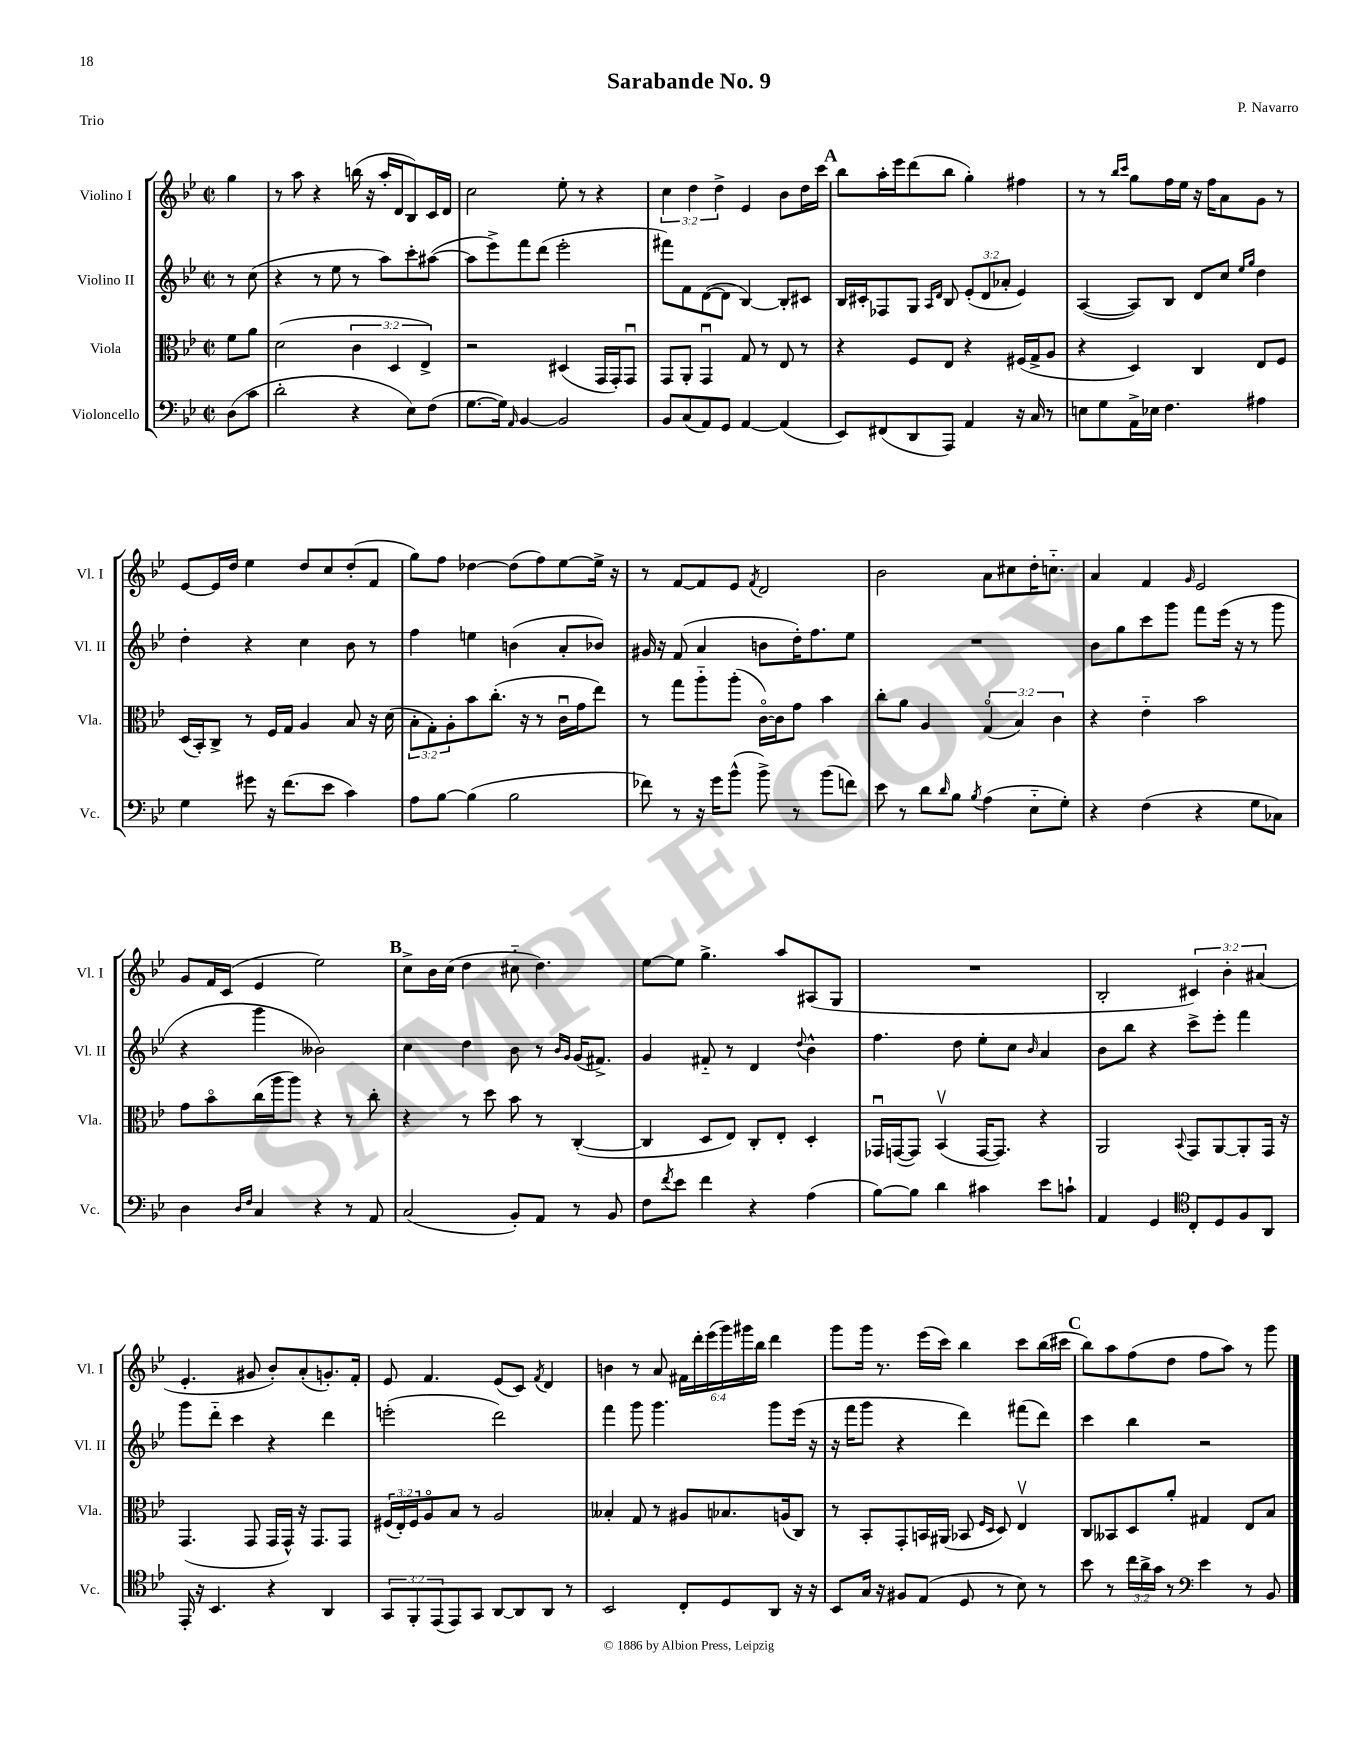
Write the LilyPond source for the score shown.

\header { title = "Sarabande No. 9" composer = "P. Navarro" piece = "Trio" }
<<
\new StaffGroup <<
\new Staff = "s0" \with { instrumentName = "Violino I" shortInstrumentName = "Vl. I" } {
    \clef treble \key bes \major \defaultTimeSignature \time 2/2 \override Staff.TupletNumber.text = #tuplet-number::calc-fraction-text \partial 4
    g''4 |
    r8 a''8 r4 b''16( r16 a''16-. d'16 bes8) c'16 d'16 |
    c''2 ees''8-. r8 r4 |
    \tuplet 3/2 { c''4 d''4 d''4-> } ees'4 bes'8 d''16 c'''16 |
    \mark \markup { \bold "A" } bes''8 a''16-. ees'''16 d'''8( bes''8 g''4-.) fis''4 |
    r8 r8 \grace { bes''16 c'''16 } g''8 f''16 ees''16 r16 f''16 a'8 g'8 r8 |
    ees'8~ ees'16 d''16 ees''4 d''8 c''8 d''8-.( f'8 |
    g''8) f''8 des''4~ des''8( f''8) ees''8~ ees''16-> r16 |
    r8 f'8~ f'8 ees'8 \acciaccatura { f'8 } d'2 |
    bes'2 a'8 cis''8 d''16-. c''8.-_ |
    a'4 f'4 \grace { g'16 } ees'2 |
    g'8 f'16 c'16( ees'4 ees''2) |
    \mark \markup { \bold "B" } c''8-> bes'16 c''16( d''4 cis''8-_ d''4.) |
    ees''8~ ees''8 g''4.-> a''8 ais8( g8 |
    R1 |
    bes2-. \tuplet 3/2 { cis'4) bes'4-. ais'4( } |
    ees'4.-. gis'8 bes'8-.) a'8-.( g'8.-.) f'16-. |
    ees'8 f'4. ees'8( c'8) \acciaccatura { f'8 } d'4 |
    b'4 r8 a'8 \tuplet 6/4 { fis'16 d'''16-. ees'''16( g'''16) gis'''16 bes''16 } d'''4 |
    g'''8 g'''16 r8. ees'''16( c'''16) bes''4 c'''8 bes''16( cis'''16 |
    \mark \markup { \bold "C" } bes''8) a''8 f''8( d''8 f''8 a''8) r8 g'''8 \bar "|." |
}
\new Staff = "s1" \with { instrumentName = "Violino II" shortInstrumentName = "Vl. II" } {
    \clef treble \key bes \major \defaultTimeSignature \time 2/2 \override Staff.TupletNumber.text = #tuplet-number::calc-fraction-text \partial 4
    r8 c''8( |
    r4 r8 ees''8 r8 a''8) c'''8-. ais''8~( |
    ais''8 ees'''8->) f'''8 d'''8( ees'''2-. |
    fis'''8) f'8 d'8~( d'8 bes4~) bes8-. cis'8 |
    \mark \markup { \bold "A" } bes16 cis'16-. fes8 g8 \grace { a16 d'16 } bes8 \tuplet 3/2 { ees'8-.( d'8 aes'8-. } ees'4) |
    a4~( a8) bes8 d'8 c''8 \grace { ees''16 g''16 } d''4 |
    d''4-. r4 c''4 bes'8 r8 |
    f''4 e''4 b'4( a'8-. bes'8) |
    gis'16 r16 f'8( a'4 b'8 d''16-.) f''8. ees''8 |
    R1 |
    bes'8 g''8 c'''8 g'''8 f'''8 ees'''16( r16 r8 g'''8 |
    r4 g'''4 beses'2) |
    \mark \markup { \bold "B" } c''4 d''4 bes'8 r8 \grace { bes'16 g'16 } g'16( fis'8.->) |
    g'4 fis'8-_ r8 d'4 \appoggiatura { d''8 } bes'4-^ |
    f''4. d''8 ees''8-. c''8 \grace { bes'16 } a'4 |
    bes'8 bes''8 r4 c'''8-> ees'''8-. f'''4 |
    g'''8 d'''8-_ c'''4 r4 d'''4 |
    e'''2-.( d'''2) |
    f'''4 g'''8 g'''4. g'''8 ees'''16( r16 |
    r16 f'''16 g'''8 r4 d'''4) fis'''8( d'''8) |
    \mark \markup { \bold "C" } c'''4 bes''4 r2 \bar "|." |
}
\new Staff = "s2" \with { instrumentName = "Viola" shortInstrumentName = "Vla." } {
    \clef alto \key bes \major \defaultTimeSignature \time 2/2 \override Staff.TupletNumber.text = #tuplet-number::calc-fraction-text \partial 4
    f'8 a'8 |
    d'2( \tuplet 3/2 { c'4 d4 ees4->) } |
    r2 dis4( g,16 g,16-.) g,8\downbow |
    g,8 a,8-. g,4\downbow g8 r8 ees8 r8 |
    \mark \markup { \bold "A" } r4 f8 ees8 r4 fis16( g16-> a8 |
    r4 d4) c4 ees8 f8 |
    d16( bes,16-.) c8-> r8 f16 g16 a4 bes8 r16 d'16( |
    \tuplet 3/2 { bes8-. g8-.) a8-. } bes'8 c''8.-.( r16 r8 c'16\downbow g'16 ees''8) |
    r8 g''8 a''8-_ a''8-.( c'16~\flageolet) c'16 g'8 bes'4 |
    c''8-. a'8 a4 \tuplet 3/2 { g4\flageolet( bes4) c'4 } |
    r4 ees'4-_ bes'2 |
    g'8 bes'8\flageolet c''16( a''16 a''8) r4 r8 c''8-. |
    \mark \markup { \bold "B" } r4 r8 d''8 bes'8 r8 c4~-.( |
    c4 d8 ees8) c8-. ees8-. d4-. |
    ges,16\downbow g,16~( g,8) bes,4\upbow( g,16~ g,8.) r4 |
    a,2 \appoggiatura { bes,8 } g,8 a,8~ a,8-. g,16 r16 |
    g,4.( g,8 g,16 g,16-^) r16 g,8. g,8 |
    \tuplet 3/2 { fis16( ees16-.) fis16 } a8\flageolet bes8 r8 a2 |
    beses4-. g8 r8 ais8 bes8. a16( c8) |
    r8 bes,8-. g,8-. b,16 ais,16( bes,8 \grace { f16 d16 } d8) ees4\upbow |
    \mark \markup { \bold "C" } c8 beses,8 d8 a'8-. gis4 ees8 bes8 \bar "|." |
}
\new Staff = "s3" \with { instrumentName = "Violoncello" shortInstrumentName = "Vc." } {
    \clef bass \key bes \major \defaultTimeSignature \time 2/2 \override Staff.TupletNumber.text = #tuplet-number::calc-fraction-text \partial 4
    d8( c'8 |
    d'2-. r4 ees8) f8( |
    g8.~ g16) \grace { a,16 } bes,4~ bes,2 |
    bes,8 c8( a,8) g,8 a,4~ a,4( |
    \mark \markup { \bold "A" } ees,8) fis,8( d,8 a,,8) a,4 r16 c16 r8 |
    e8 g8 a,16-> ees16 f4. ais4 |
    g4 gis'8 r16 f'8.( ees'8 c'4) |
    a8 bes8~ bes4( bes2 |
    fes'8) r8 r16 g'16 bes'8-^( bes'8->) r8 bes'8( f'8) |
    ees'8 r8 d'8 \grace { d'16 } bes8 \acciaccatura { bes8 } a4( ees8-_ g8-.) |
    r4 f4( r4 g8 ces8) |
    d4 \grace { d16 f16 } c4 r4 r8 a,8 |
    \mark \markup { \bold "B" } c2( bes,8-.) a,8 r8 bes,8 |
    f8 \acciaccatura { f'8 } ees'8 f'4 r4 a4( |
    bes8~) bes8 d'4 cis'4 ees'8 c'8-! |
    a,4 g,4 \clef tenor c8-. d8 f8 a,8 |
    ees,16-. r16 bes,4. r4 a,4 |
    \tuplet 3/2 { g,8 f,8-. ees,8( } ees,8) g,8 a,8~ a,8 a,8 r8 |
    bes,2 c8-. d8 a,8 r16 r16 |
    bes,8 g16 r16 fis8 ees8( d8 r8 bes8) r8 |
    \mark \markup { \bold "C" } bes'8 r8 \tuplet 3/2 { c''16 a'16-> g'16 } r8 \clef bass ees'4 r8 bes,8 \bar "|." |
}
>>
>>
\layout { \context { \Score \remove "Bar_number_engraver" } }
